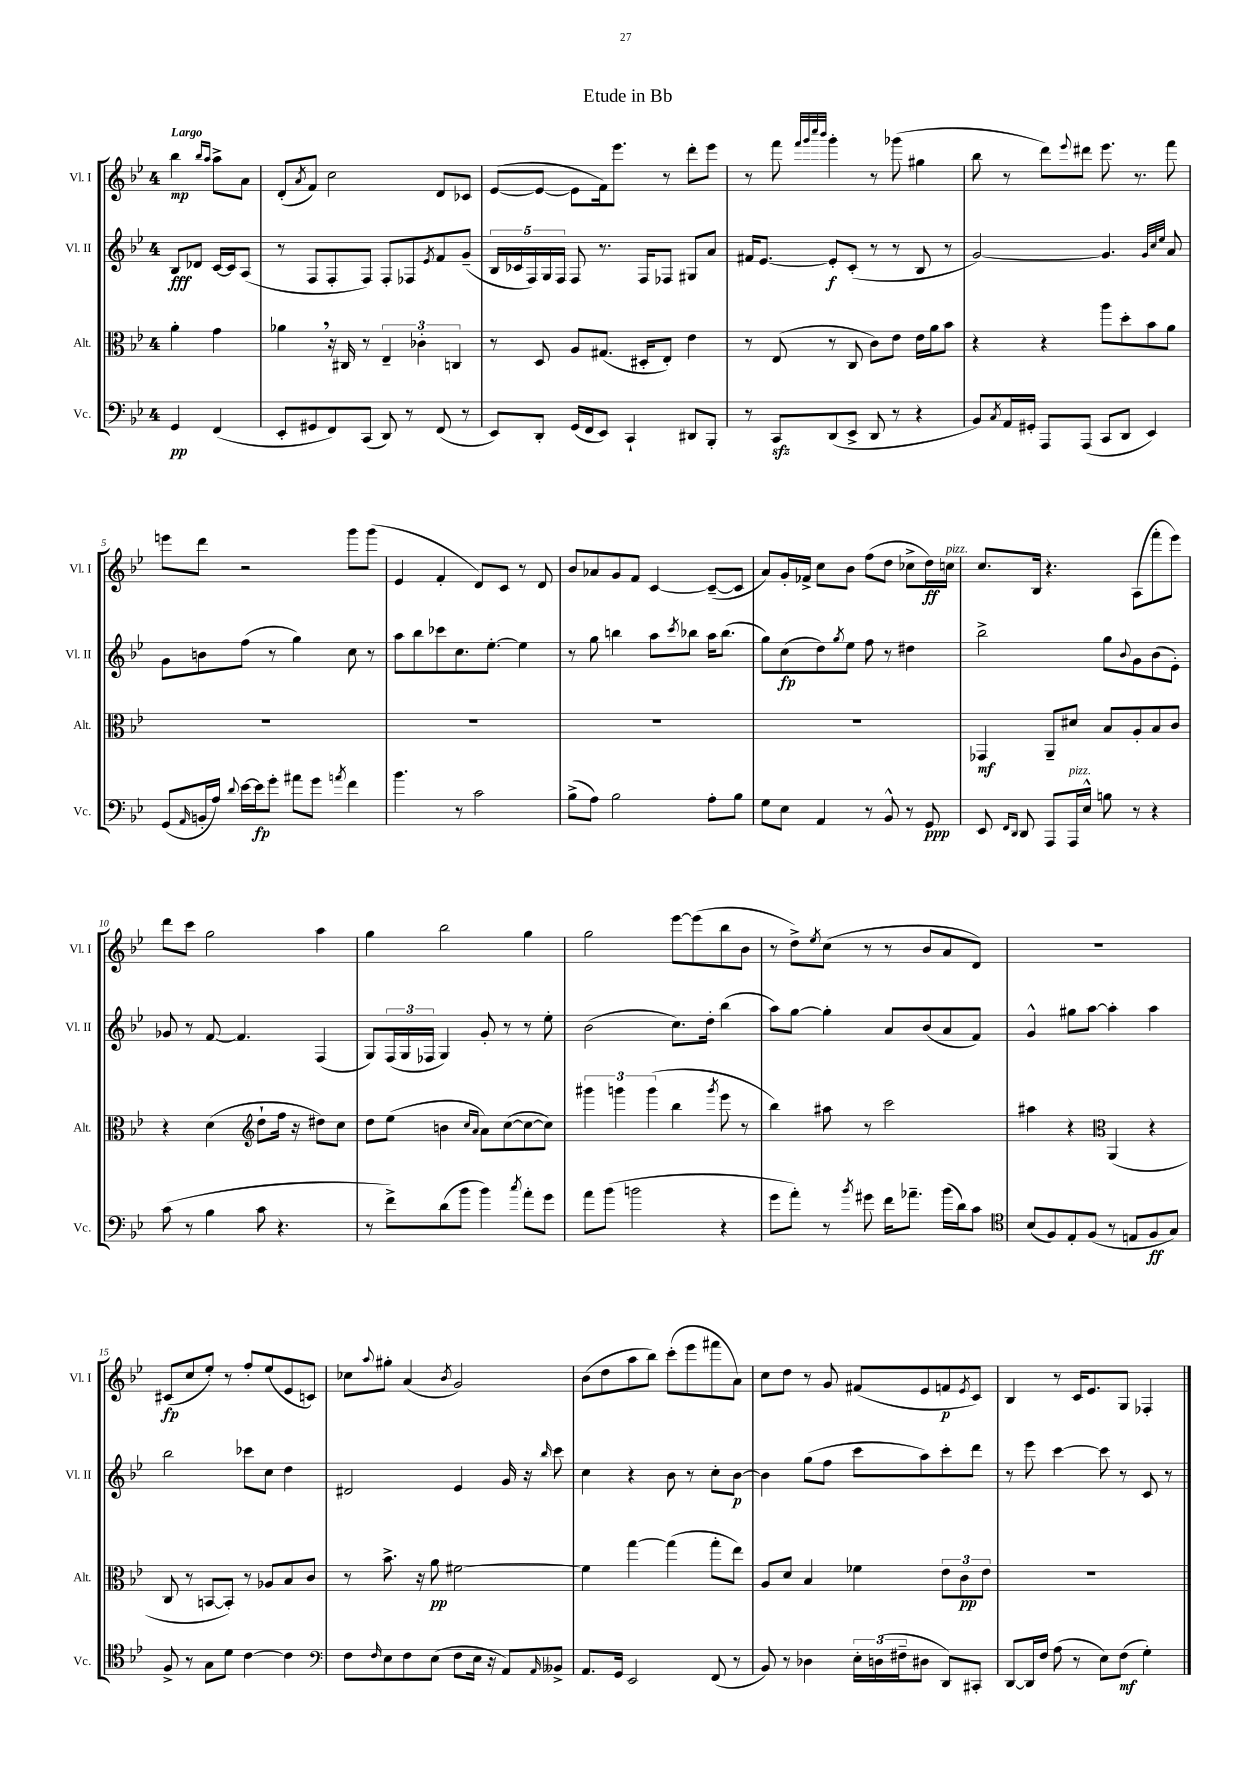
\header { title = "Etude in Bb" }
<<
\new StaffGroup <<
\new Staff = "s0" \with { instrumentName = "Vl. I" shortInstrumentName = "Vl. I" } {
    \clef treble \key bes \major \once \override Staff.TimeSignature.style = #'single-digit \time 4/4 \partial 2 \tempo "Largo"
    bes''4\mp \grace { bes''16 a''16 } a''8-> a'8 |
    d'8-.( \acciaccatura { a'8 } f'8) c''2 d'8 ces'8 |
    ees'8~( ees'8~ ees'8 f'16) ees'''8. r8 d'''8-. ees'''8 |
    r8 f'''8 \grace { f'''32 g'''32 c''''32 bes'''32 } g'''4-. r8 ges'''8( gis''4 |
    bes''8 r8 d'''8) \appoggiatura { ees'''8 } dis'''8 ees'''8. r8. f'''8 |
    e'''8 d'''8 r2 g'''8 g'''8( |
    ees'4 f'4-. d'8) c'8 r8 d'8 |
    bes'8 aes'8 g'8 f'8 c'4~ c'8~--( c'8 |
    a'8) g'16-. fes'16-> c''8 bes'8 f''8( d''8 ces''8-> d''16\ff) c''16^\markup { \italic "pizz." } |
    c''8. bes16 r4. a8( f'''8-. ees'''8) |
    d'''8 c'''8 g''2 a''4 |
    g''4 bes''2 g''4 |
    g''2 ees'''8~ ees'''8( bes''8 bes'8 |
    r8 d''8->) \acciaccatura { ees''8 } c''8( r8 r8 bes'8 a'8 d'8) |
    R1 |
    cis'8\fp( c''8 ees''8-.) r8 f''8-. ees''8( ees'8 c'8) |
    ces''8 \appoggiatura { a''8 } gis''8-. a'4( \acciaccatura { bes'8 } g'2) |
    bes'8( d''8 a''8 bes''8) c'''8-.( ees'''8 fis'''8 a'8) |
    c''8 d''8 r8 g'8 fis'8( ees'8 f'8\p \acciaccatura { ees'8 } c'8) |
    bes4 r8 c'16 ees'8. g8 fes4-. \bar "|." |
}
\new Staff = "s1" \with { instrumentName = "Vl. II" shortInstrumentName = "Vl. II" } {
    \clef treble \key bes \major \once \override Staff.TimeSignature.style = #'single-digit \time 4/4 \partial 2
    bes8\fff des'8 c'16~ c'16 a8( |
    r8 f8 f8-. f8) f8-. fes8 \acciaccatura { ees'8 } f'8 g'8--( |
    \tuplet 5/4 { bes16 ces'16 f16) g16 f16 } f8 r8. f16 fes8 gis8 a'8 |
    fis'16 ees'8.~ ees'8-.\f c'8-.( r8 r8 bes8 r8 |
    g'2~) g'4. \grace { g'32 c''32 ees''32 } a'8 |
    g'8 b'8 f''8( r8 g''4) c''8 r8 |
    a''8 bes''8 ces'''8 c''8. ees''8.~-. ees''4 |
    r8 g''8 b''4 a''8 \acciaccatura { c'''8 } bes''8 a''16 bes''8.( |
    g''8) c''8\fp( d''8) \acciaccatura { g''8 } ees''8 f''8 r8 dis''4 |
    bes''2-> g''8 \appoggiatura { bes'8 } g'8 bes'8( ees'8-.) |
    ges'8 r8 f'8~ f'4. f4( |
    g8) \tuplet 3/2 { f16( g16 fes16 } g4) g'8-. r8 r8 ees''8-. |
    bes'2( c''8.) d''16-. bes''4( |
    a''8) g''8~ g''4-. a'8 bes'8( a'8 f'8) |
    g'4-^ gis''8 a''8~ a''4-. a''4 |
    bes''2 ces'''8 c''8 d''4 |
    dis'2 ees'4 g'16 r16 \grace { bes''16 } c'''8 |
    c''4 r4 bes'8 r8 c''8-. bes'8~\p |
    bes'4 g''8( f''8 c'''8 a''8) c'''8-. d'''8 |
    r8 ees'''8 c'''4~ c'''8 r8 c'8 r8 \bar "|." |
}
\new Staff = "s2" \with { instrumentName = "Alt." shortInstrumentName = "Alt." } {
    \clef alto \key bes \major \once \override Staff.TimeSignature.style = #'single-digit \time 4/4 \partial 2
    a'4-. g'4 |
    aes'4 \breathe r16 cis16 r8 \tuplet 3/2 { ees4-- ces'4-. c4 } |
    r8 d8 a8 gis8.( dis16-. ees8-.) ees'4 |
    r8 ees8( r8 c8 c'8) ees'8 ees'16 a'16 bes'8 |
    r4 r4 a''8 d''8-. bes'8 a'8 |
    R1 |
    R1 |
    R1 |
    R1 |
    ges,4\mf a,8-- dis'8 bes8 a8-. bes8 c'8 |
    r4 d'4( \clef treble d''8-! f''16 r16 dis''8) c''8 |
    d''8 ees''8( b'4 \grace { c''16 a'16 } a'8) c''8~( c''8~ c''8) |
    \tuplet 3/2 { gis'''4 g'''4 g'''4( } bes''4 \acciaccatura { g'''8 } ees'''8 r8 |
    bes''4) ais''8 r8 c'''2 |
    ais''4 r4 \clef alto a,4( r4 |
    c8 r8 b,8~ b,8-.) r8 aes8 bes8 c'8 |
    r8 bes'8.-> r16 a'8\pp fis'2~ |
    fis'4 g''4~ g''4( g''8-. ees''8) |
    a8 d'8 bes4 fes'4 \tuplet 3/2 { ees'8 c'8\pp ees'8 } |
    R1 \bar "|." |
}
\new Staff = "s3" \with { instrumentName = "Vc." shortInstrumentName = "Vc." } {
    \clef bass \key bes \major \once \override Staff.TimeSignature.style = #'single-digit \time 4/4 \partial 2
    g,4\pp f,4( |
    ees,8-. gis,8 f,8) c,8( d,8) r8 f,8( r8 |
    ees,8) d,8-. g,16( f,16 ees,8) c,4-! dis,8 bes,,8-. |
    r8 c,8\sfz d,8( ees,8-> d,8 r8 r4 |
    bes,8) \acciaccatura { c8 } a,16 gis,16-. a,,8 a,,8( c,8 d,8 ees,4) |
    g,8( \grace { a,16 } b,16-. a16) \appoggiatura { d'8 } ees'16~ ees'16\fp g'8-. ais'8 g'8 \acciaccatura { a'8 } f'4 |
    bes'4. r8 c'2 |
    bes8->( a8) bes2 a8-. bes8 |
    g8 ees8 a,4 r8 bes,8-^ r8 g,8\ppp |
    ees,8 \grace { f,16 d,16 } d,8 a,,8 a,,16^\markup { \italic "pizz." } ees16-^ b8 r8 r4 |
    c'8( r8 bes4 c'8 r4. |
    r8 f'8->) d'8( bes'8 bes'4) \acciaccatura { c''8 } a'8-. g'8 |
    a'8 bes'8( b'2 r4 |
    g'8 a'8-.) r8 \acciaccatura { bes'8 } gis'8 f'16 aes'8.-- bes'16( d'16) c'8 |
    \clef tenor bes8( f8) ees8-. f8( r8 e8 f8\ff g8) |
    f8-> r8 g8 d'8 c'4~ c'4 |
    \clef bass f8 \grace { f16 } ees8 f8 ees8( f8 ees16 r16 a,8) \grace { a,16 } beses,8-> |
    a,8. g,16 ees,2 f,8( r8 |
    bes,8) r8 des4 \tuplet 3/2 { ees16-. d16( fis16-- } dis8 d,8) cis,8-. |
    d,8~ d,16 f16 a8( r8 ees8) f8\mf( g4-.) \bar "|." |
}
>>
>>
